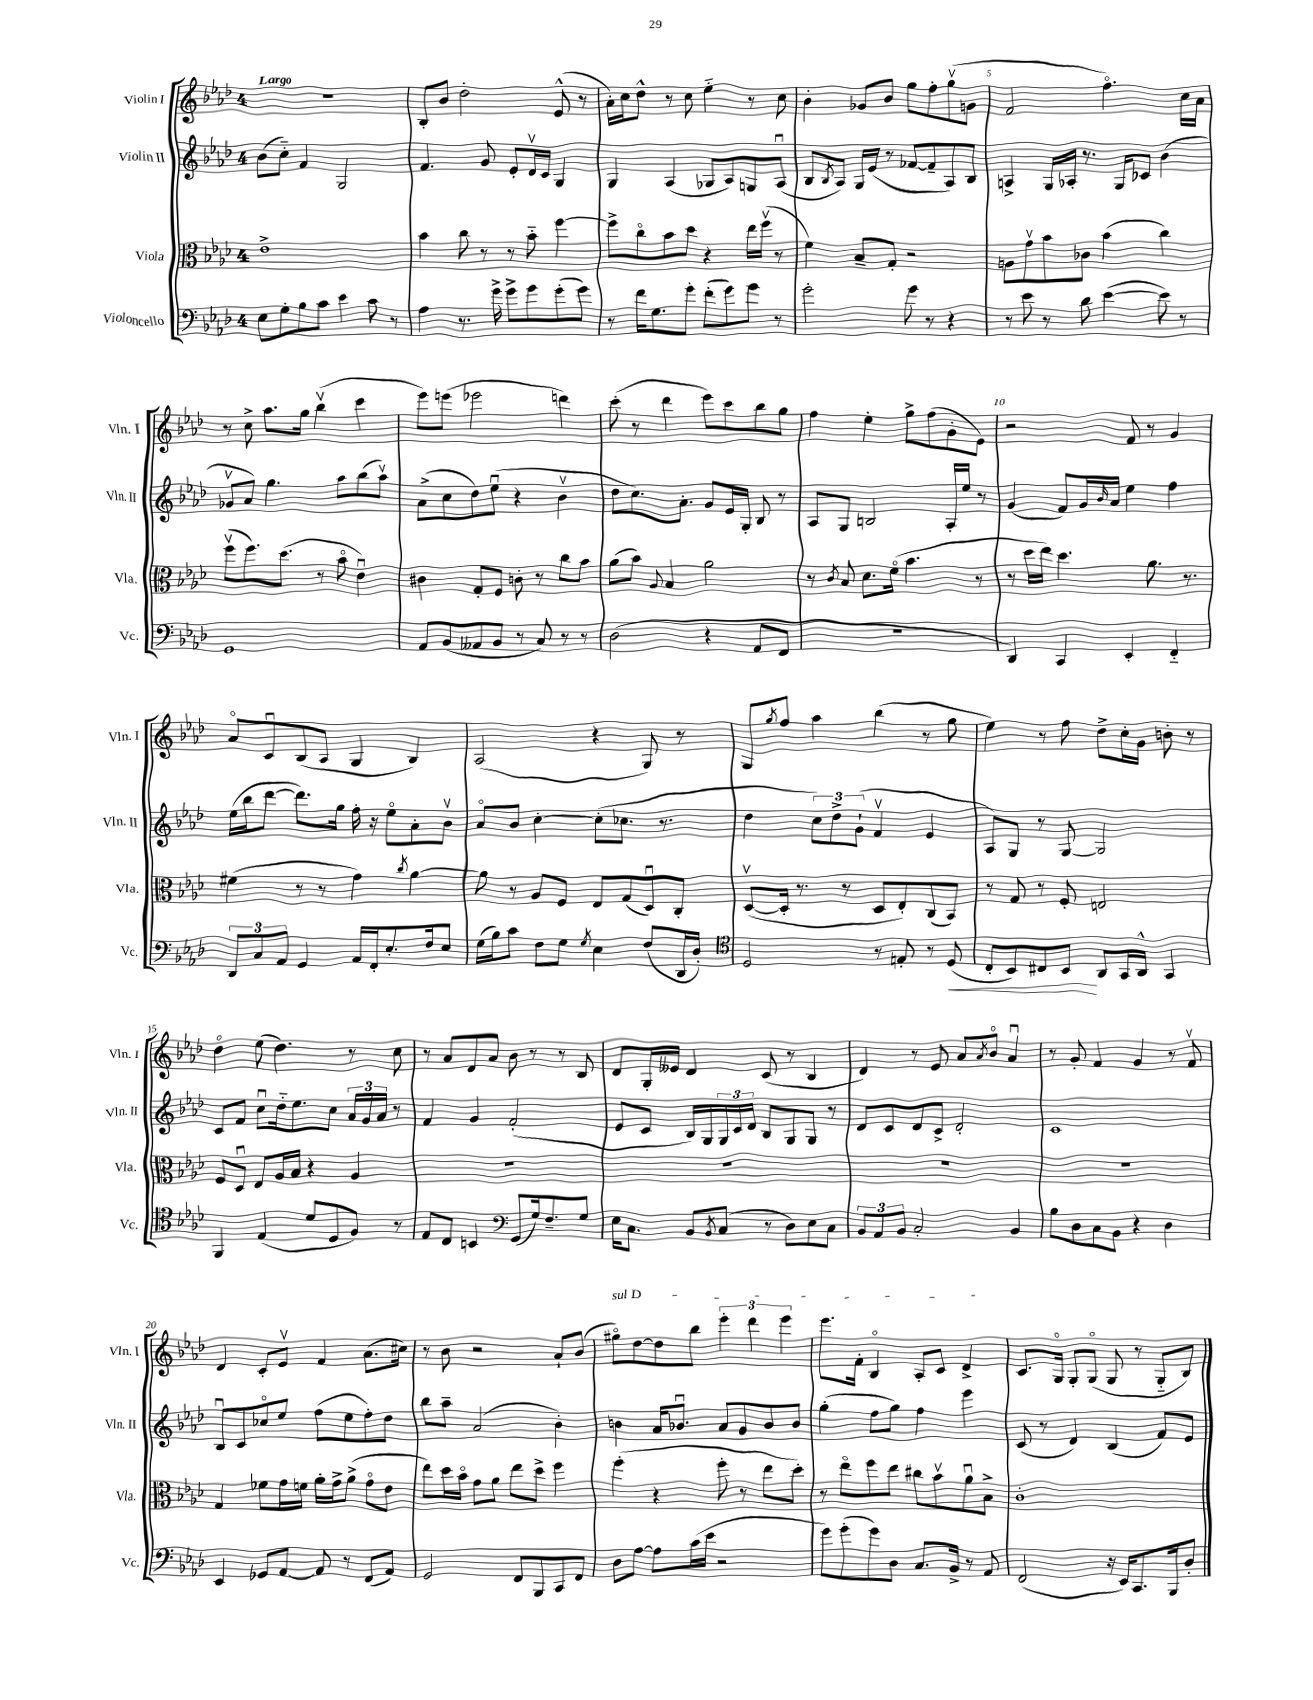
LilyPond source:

<<
\new StaffGroup <<
\new Staff = "s0" \with { instrumentName = "Violin I" shortInstrumentName = "Vln. I" } {
    \clef treble \key aes \major \once \override Staff.TimeSignature.style = #'single-digit \time 4/4 \tempo "Largo"
    R1 |
    bes8-. bes'8 des''2-. ees'8-^( r8 |
    aes'16-.) c''16 des''8-^ r8 c''8 ees''4-_ r8 c''8 |
    bes'4-. ges'8 bes'8 g''8 f''8-. g''8\upbow( g'8 |
    f'2 f''4.\flageolet) c''16 aes'16 |
    r8 c''8-> aes''8. g''16 bes''4\upbow( c'''4 |
    ees'''8) e'''8( ees'''2 d'''4) |
    c'''8-.( r8 des'''4 ees'''8) c'''8 bes''8 g''8 |
    f''4 ees''4-. g''8-> f''8( g'8-. ees'8) |
    r2 f'8 r8 g'4 |
    aes'8\flageolet c'8\downbow bes8( aes8 g4 bes4) |
    aes2( r4 g8) r8 |
    g8 \acciaccatura { g''8 } f''8 aes''4 bes''4( r8 g''8 |
    ees''4) r8 f''8 des''8-> c''16-. g'16 b'8-. r8 |
    des''4\flageolet ees''8( des''4.) r8 c''8 |
    r8 aes'8 des'8 aes'8 bes'8 r8 r8 bes8 |
    des'8 g16-. eeses'16 des'4 c'8( r8 bes4 |
    des'4) r8 ees'8 aes'8 \acciaccatura { aes'8 } bes'8\flageolet aes'4\downbow |
    r8 g'8-. f'4 g'4 r8 f'8\upbow |
    des'4 c'8-. ees'8\upbow f'4 aes'8.( cis''16) |
    r8 bes'8 r2 aes'8-! bes'8( |
    \once \override TextSpanner.bound-details.left.text = \markup { \italic "sul D" } gis''8\flageolet\startTextSpan) des''8~ des''8 bes''8 \tuplet 3/2 { ees'''4-. des'''4 ees'''4 } |
    ees'''8. f'16-. bes4\flageolet aes8-. c'8 des'4->\stopTextSpan |
    c'8. g16\flageolet g8-. g8\flageolet( g8 r8 g8-_ bes8) \bar "|." |
}
\new Staff = "s1" \with { instrumentName = "Violin II" shortInstrumentName = "Vln. II" } {
    \clef treble \key aes \major \once \override Staff.TimeSignature.style = #'single-digit \time 4/4
    bes'8( c''8-_) f'4 g2 |
    f'4. g'8 ees'8-. des'16\upbow c'16 g4 |
    g4 aes4( ges8 aes8) g8 aes8\downbow( |
    bes8 \acciaccatura { bes8 } aes8) g16 ees'16( r8 fes'8~ fes'8-- aes8) bes8 |
    a4-> g16 aes16-. r8. g16 ces'8 bes'4( |
    ges'8\upbow aes'8) g''4. aes''8 bes''8( aes''8\upbow) |
    aes'8->( c''8 des''8) ees''8\downbow( r4 bes'4\upbow |
    des''8 c''8.) aes'8.-. g'8 ees'16 g16-. bes8 r8 |
    aes8 g8 b2 aes16-. ees''16 r8 |
    g'4( f'8) g'16 \grace { bes'16 } aes'16 ees''4 f''4 |
    ees''16( bes''16 des'''8~ des'''8.) g''16 f''16-. r16 ees''8\flageolet aes'8-. bes'8\upbow |
    aes'8\flageolet bes'8 c''4~-. c''8-.( ces''8. r8. |
    des''4 \tuplet 3/2 { c''8) des''8-> g'8-!( } f'4\upbow ees'4 |
    aes8) g8 r8 g8~ g2 |
    c'8 f'8 c''8\downbow des''16-_ ees''8. c''8 \tuplet 3/2 { aes'16 g'16 aes'16 } r8 |
    f'4 g'4 f'2-.( |
    ees'8 c'8 bes16) g16 \tuplet 3/2 { g16 c'16 des'16 } bes8 g8 g8 r8 |
    des'8 c'8 des'8 c'8-> des'2-. |
    c'1 |
    bes8\downbow c'8 ces''8\flageolet ees''8 f''8( ees''8 f''8-.) des''8 |
    bes''8 aes''8-- aes'2( bes'4-.) |
    b'4 aes'16 bes'8.\downbow aes'8 g'8 bes'8 bes'8 |
    g''4-.( f''8 g''8) f''4 ees'''4 |
    c'8( r8 des'4) bes4( f'8) ees'8 \bar "|." |
}
\new Staff = "s2" \with { instrumentName = "Viola" shortInstrumentName = "Vla." } {
    \clef alto \key aes \major \once \override Staff.TimeSignature.style = #'single-digit \time 4/4
    ees'1-> |
    bes'4 c''8 r8 r8 bes'8-_ f''4~ |
    f''8-> c''8\flageolet bes'8 des''8 r4 ees''16 f''16\upbow( r8 |
    f'4) bes8-- g8-. r2 |
    a8 g'8\upbow bes'8 ces'8 bes'4( c''4) |
    f''8\upbow( f''8.) des''8.( r8 bes'8\flageolet ees'4\downbow) |
    cis'4 g8-. f8 c'8-. r8 c''8 bes'8 |
    aes'8( bes'8) \appoggiatura { aes8 } bes4 aes'2 |
    r8 \acciaccatura { c'8 } bes8 des'8. f'16\flageolet( bes'4. r8 |
    r8 des''16 ees''16) des''4. aes'8. r8. |
    fis'4( r8 r8 g'4) \acciaccatura { c''8 } aes'4~ |
    aes'8 r8 aes8 f8 ees8 g8( des8\downbow) c8-. |
    des8~\upbow( des16-. r8. r8 des8 ees8-.) c8( bes,8) |
    r8 g8 r8 f8-. e2 |
    f8 des8\downbow ees8 aes16 bes16 r4 aes4 |
    R1 |
    R1 |
    R1 |
    R1 |
    g4 fes'8 g'16 f'16 aes'16-. g'16-> aes'8->( g'8\flageolet ees'8 |
    ees''8) des''16 bes'16\flageolet g'8 aes'8 ees''8 des''8-> f''4 |
    f''4-.( r4 f''8-. r8 ees''8 des''8-.) |
    r8 ees''8\flageolet f''8 ees''8 cis''8 bes'8\upbow aes'8\downbow bes8-> |
    c'1-. \bar "|." |
}
\new Staff = "s3" \with { instrumentName = "Violoncello" shortInstrumentName = "Vc." } {
    \clef bass \key aes \major \once \override Staff.TimeSignature.style = #'single-digit \time 4/4
    ees8 g8-. bes8 c'8 ees'4 c'8 r8 |
    aes4 r8. g'16-> g'8-> g'8 g'8-.( g'8) |
    r8 f'16 g8. g'8-. f'8-.( g'8) g'8 r8 |
    g'2-. g'8 r8 r4 |
    r8 ees'8 r8 des'8 ees'4~( ees'8) r8 |
    g,1 |
    aes,8 bes,8( aeses,8 bes,8 r8 c8) r8 r8 |
    des2( r4 aes,8 f,8 |
    R1 |
    des,4) c,4 ees,4-. f,4-_ |
    \tuplet 3/2 { des,8 c8 aes,8 } g,4 aes,16 f,16-. ees8.-. f16 ees8 |
    g16( bes16) c'8 f8 g8 \acciaccatura { g8 } ees4 f8( des,16 des16-.) |
    \clef tenor des2 r8 e8-. r8 des8\<( |
    c8-. bes,8) cis8 bes,8\! aes,8 g,16 aes,16-^ g,4 |
    f,4 ees4( des'8 des8 f8) r8 |
    ees8 c8 b,4 \clef bass g,8( g16) f8.-- g8 |
    ees16 c8. bes,8 \acciaccatura { bes,8 } c8( r8 des8) ees8 c8 |
    \tuplet 3/2 { bes,8 aes,8 bes,8 } c2-. bes,4 |
    bes8 des8 c8 bes,8 r4 des4 |
    ees,4 ges,8 aes,8~ aes,8 r8 f,8( aes,8) |
    g,2 f,8 bes,,8 c,8 f,8 |
    des8 aes8~ aes8 c'16( ees'16 r2 |
    g'8) g'8-.( g'8) des8 c8. bes,16-> r8 aes,8 |
    f,2( r16 ees,16) c,8. bes,,16 des8-. \bar "|." |
}
>>
>>
\layout { \context { \Score \override BarNumber.break-visibility = ##(#f #t #t) barNumberVisibility = #(every-nth-bar-number-visible 5) } }
